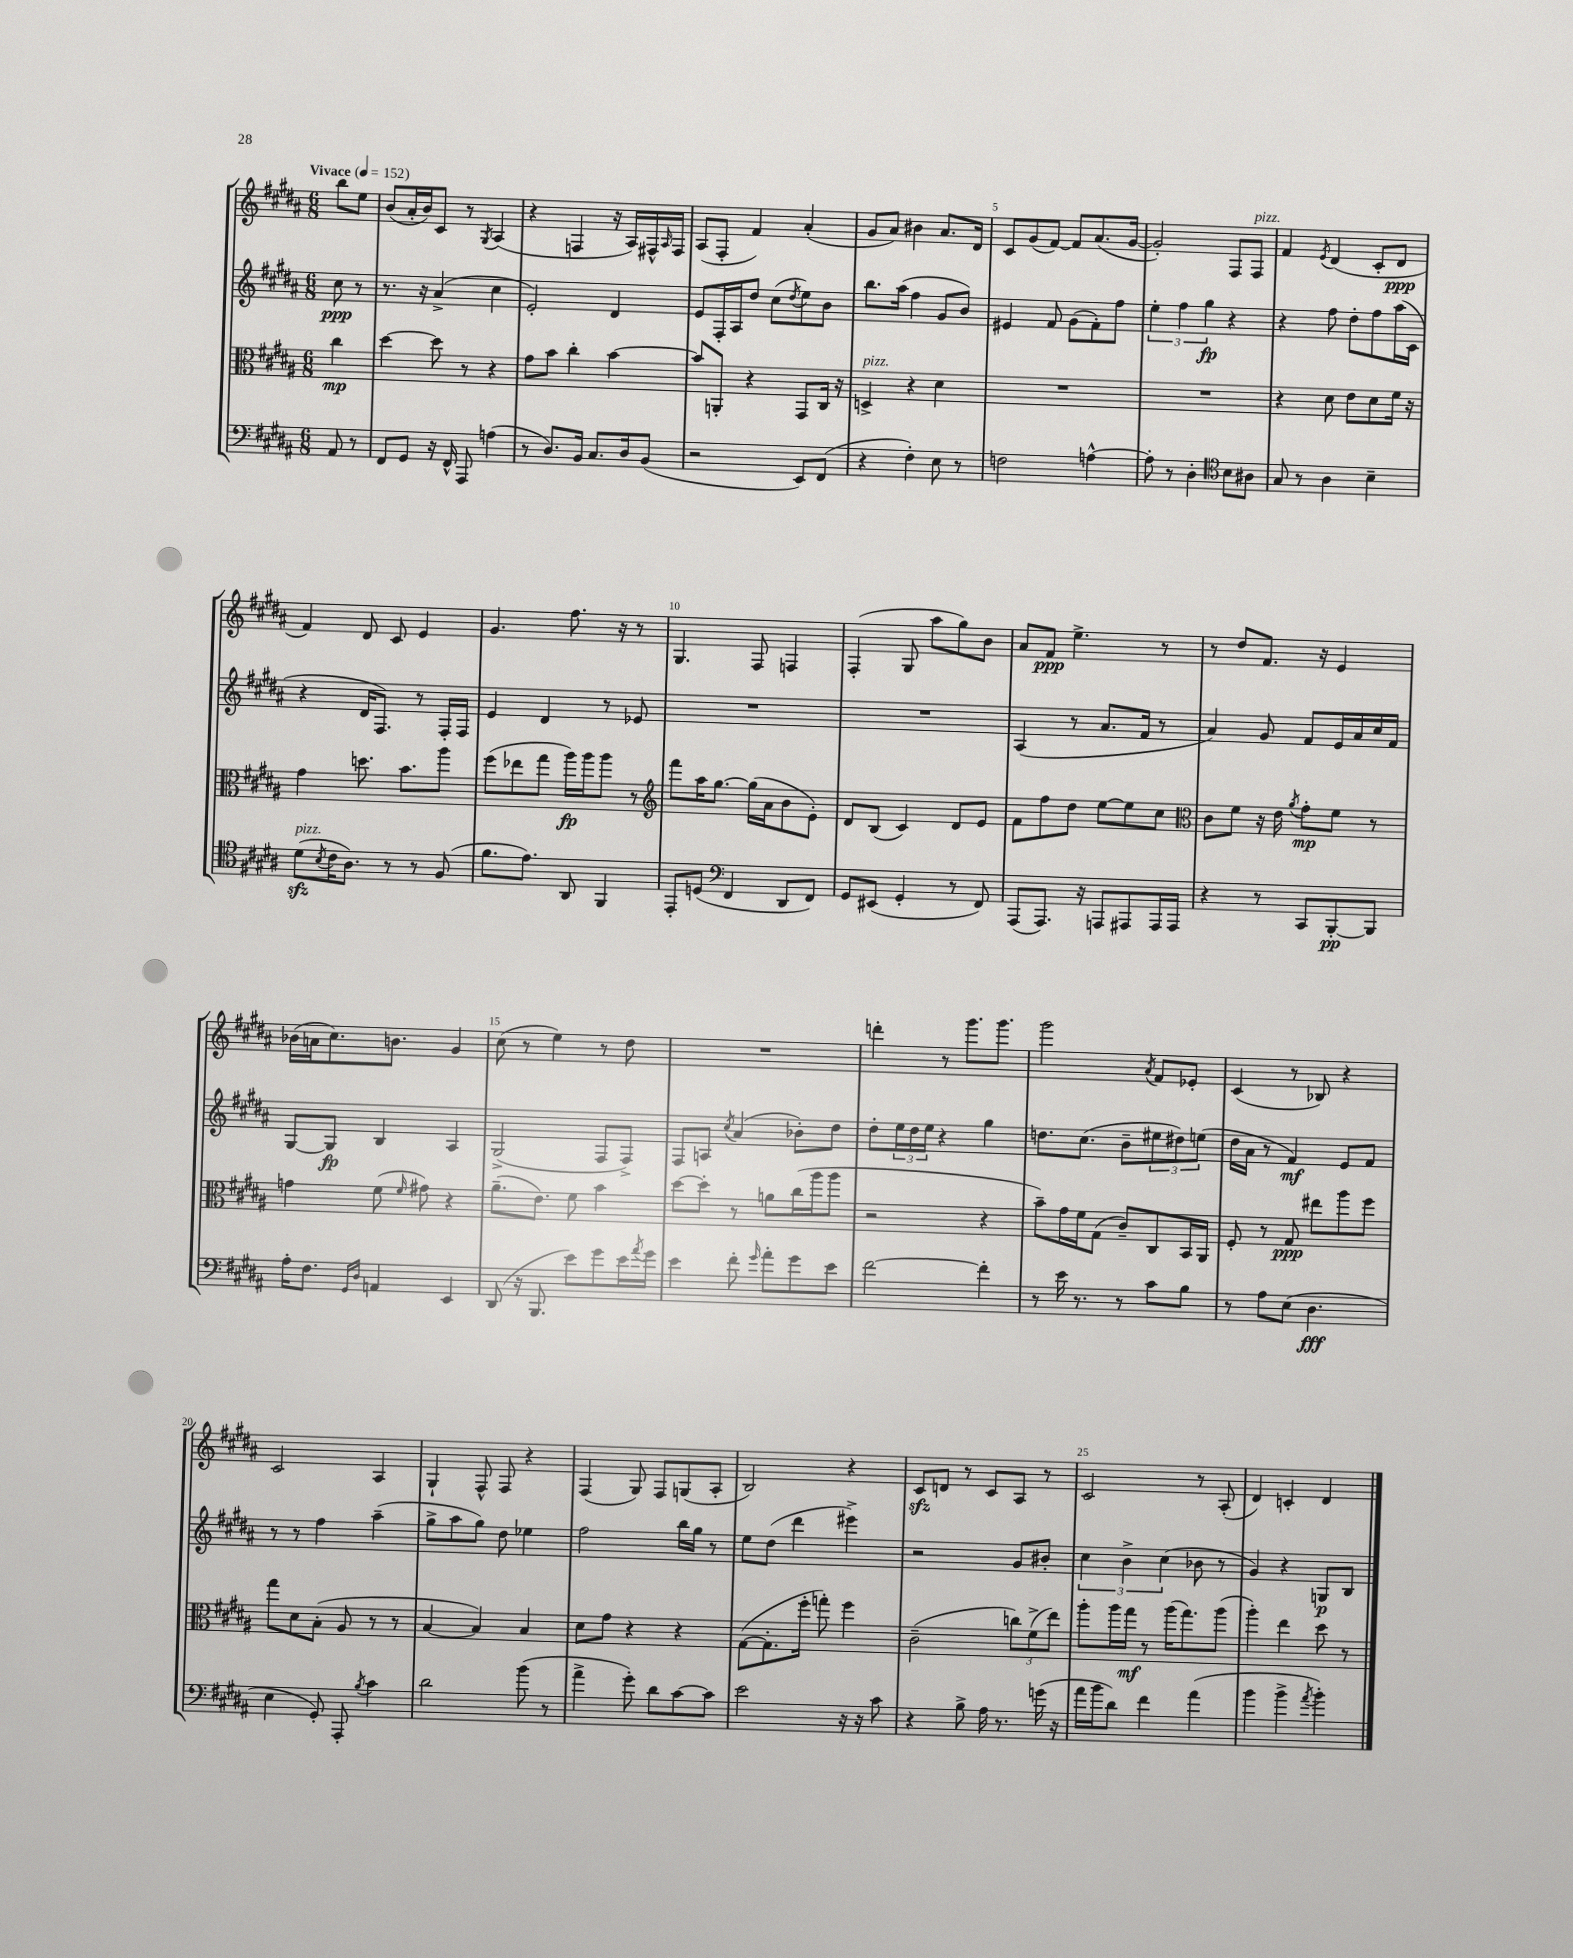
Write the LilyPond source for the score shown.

<<
\new StaffGroup <<
\new Staff = "s0" {
    \clef treble \key b \major \numericTimeSignature \time 6/8 \partial 4 \tempo "Vivace" 4 = 152
    b''8 e''8 |
    b'8( ais'16-. b'16) cis'8 r8 \acciaccatura { gis8 } ais4( |
    r4 f4 r16 ais16) fis16-^ \grace { ais16 } fis16 |
    ais8( fis8-. fis'4) ais'4-.( |
    gis'8 ais'8) bis'4 ais'8. dis'16 |
    cis'8 gis'8( fis'8~) fis'8 ais'8.( gis'16~ |
    gis'2-.) fis8 fis8^\markup { \italic "pizz." } |
    fis'4 \acciaccatura { e'8 } dis'4( cis'8-. dis'8\ppp |
    fis'4) dis'8 cis'8 e'4 |
    gis'4. fis''8. r16 r8 |
    gis4. fis8 f4 |
    fis4-.( gis8 ais''8 gis''8) b'8 |
    ais'8 fis'8\ppp e''4.-> r8 |
    r8 dis''8 fis'8. r16 e'4 |
    bes'16( a'16 cis''8.) b'8. gis'4 |
    cis''8( r8 e''4) r8 dis''8 |
    R2. |
    d'''4-. r8 gis'''8. gis'''8. |
    gis'''2 \acciaccatura { ais'8 } fis'8 ees'8-. |
    cis'4( r8 bes8) r4 |
    cis'2 ais4 |
    gis4-! fis8-^ fis8 r4 |
    fis4( gis8) fis8 g8( ais8-. |
    b2) r4 |
    cis'8\sfz d'8 r8 cis'8 ais8 r8 |
    cis'2 r8 ais8-.( |
    dis'4) c'4-. dis'4 \bar "|." |
}
\new Staff = "s1" {
    \clef treble \key b \major \numericTimeSignature \time 6/8 \partial 4
    cis''8\ppp r8 |
    r8. r16 ais'4->( cis''4 |
    e'2-.) dis'4 |
    e'8 fis16-. ais16 dis''8 cis''8( \acciaccatura { dis''8 } e''8) b'8 |
    b''8. ais''16( fis''4 gis'8 b'8) |
    eis'4 fis'8 gis'8( fis'8-.) fis''8 |
    \tuplet 3/2 { e''4-. fis''4 gis''4\fp } r4 |
    r4 fis''8 dis''8-. fis''8 ais''16( cis'16 |
    r4 dis'16 fis8.) r8 fis16-. fis16 |
    e'4 dis'4 r8 ees'8 |
    R2. |
    R2. |
    ais4( r8 ais'8. fis'16 r8 |
    ais'4) gis'8 fis'8 e'16 ais'16 cis''16 fis'16 |
    gis8~ gis8\fp b4 ais4 |
    gis2->( fis8 fis8->) |
    fis8 a8 \acciaccatura { cis''8 } ais'4( bes'8-.) dis''8 |
    dis''8-. \tuplet 3/2 { e''16 dis''16 e''16 } r4 gis''4 |
    d''8. cis''8.( b'8-- \tuplet 3/2 { eis''8 dis''8) e''8( } |
    dis''16 ais'16 r8 fis'4\mf) e'8 fis'8 |
    r8 r8 fis''4 ais''4--( |
    gis''8-> ais''8 gis''8) dis''8 ees''4 |
    fis''2 b''16 gis''16 r8 |
    e''8 dis''8( dis'''4 eis'''4->) |
    r2 gis'8 bis'8-. |
    \tuplet 3/2 { cis''4 b'4-> cis''4( } bes'8 r8 |
    gis'4) r4 g8\p b8 \bar "|." |
}
\new Staff = "s2" {
    \clef alto \key b \major \numericTimeSignature \time 6/8 \partial 4
    cis''4\mp |
    dis''4~ dis''8 r8 r4 |
    gis'8 b'8 cis''4-. b'4~ |
    b'8 a,8-. r4 gis,8 cis16 r16 |
    d4->^\markup { \italic "pizz." } r4 dis'4 |
    R2. |
    R2. |
    r4 dis'8 e'8 dis'8 fis'16 r16 |
    gis'4 d''8. b'8. ais''8 |
    fis''8( ees''8 gis''8 ais''16\fp) ais''16 ais''8 r8 |
    \clef treble fis'''8 ais''16 gis''8.~ gis''16( ais'16 b'8 e'8-.) |
    dis'8 b8( cis'4) dis'8 e'8 |
    fis'8 fis''8 dis''8 e''8~ e''8 cis''8 |
    \clef alto cis'8 fis'8 r16 e'16 \acciaccatura { ais'8 } gis'8-.\mp fis'8 r8 |
    g'4 fis'8( \grace { fis'16 } gis'8) r4 |
    ais'8.--( e'8.) fis'8 b'4 |
    dis''8~ dis''8-. r8 a'8 cis''16( ais''16 ais''8 |
    r2 r4 |
    b'8--) gis'16 fis'16 gis8( cis'8--) cis8 b,16 ais,16 |
    fis8-. r8 gis8\ppp eis''8 ais''8 fis''8 |
    gis''8 dis'8 b8-.( ais8 r8 r8 |
    b4~ b4) b4 |
    dis'8 gis'8 r4 r4 |
    gis8~( gis8.-. fis''16-. g''8-.) fis''4 |
    cis'2--( \tuplet 3/2 { c''8) fis'8->( e''8) } |
    ais''8-. ais''16 gis''16\mf r8 ais''16( gis''8.) ais''8( |
    ais''4-.) e''4 dis''8 r8 \bar "|." |
}
\new Staff = "s3" {
    \clef bass \key b \major \numericTimeSignature \time 6/8 \partial 4
    ais,8 r8 |
    fis,8 gis,8 r16 fis,16-^ ais,,8 a4( |
    r8 dis8.) b,16 cis8. dis16 b,8( |
    r2 e,8) fis,8( |
    r4 fis4-.) e8 r8 |
    f2 a4~-^ |
    a8-. r8 dis4-. \clef tenor b8 ais8 |
    gis8 r8 ais4 b4-- |
    dis'8\sfz^\markup { \italic "pizz." }( \acciaccatura { b8 } cis'16 ais8.) r8 r8 fis8( |
    fis'8. e'8.) ais,8 fis,4 |
    e,8-. d8( \clef bass fis,4 dis,8 fis,8) |
    gis,8 eis,8( gis,4-. r8 fis,8) |
    ais,,8( ais,,8.) r16 a,,8 ais,,8 ais,,16 ais,,16 |
    r4 r8 cis,8 b,,8~-.\pp b,,8 |
    ais16-. fis8. \grace { gis,16 dis16 } a,4 e,4 |
    dis,8( r16 b,,8. e'8) gis'8 e'16 \acciaccatura { ais'8 } gis'16 |
    e'4 fis'8-. \grace { gis'16 } ais'8-. gis'8 e'8 |
    fis'2~ fis'4-. |
    r8 e'16 r8. r8 cis'8 b8 |
    r8 ais8 e8( dis4.\fff |
    e4 gis,8-.) ais,,8-. \acciaccatura { b8 } cis'4 |
    dis'2 b'8( r8 |
    ais'4-> gis'8-.) dis'8 cis'8~ cis'8 |
    e'2 r16 r16 cis'8 |
    r4 b8-> ais16 r8. g'16( r16 |
    ais'16 b'16 dis'8) fis'4 ais'4( |
    b'4 b'4-> \acciaccatura { ais'8 } b'4-.) \bar "|." |
}
>>
>>
\layout { \context { \Score \override BarNumber.break-visibility = ##(#f #t #t) barNumberVisibility = #(every-nth-bar-number-visible 5) } }
